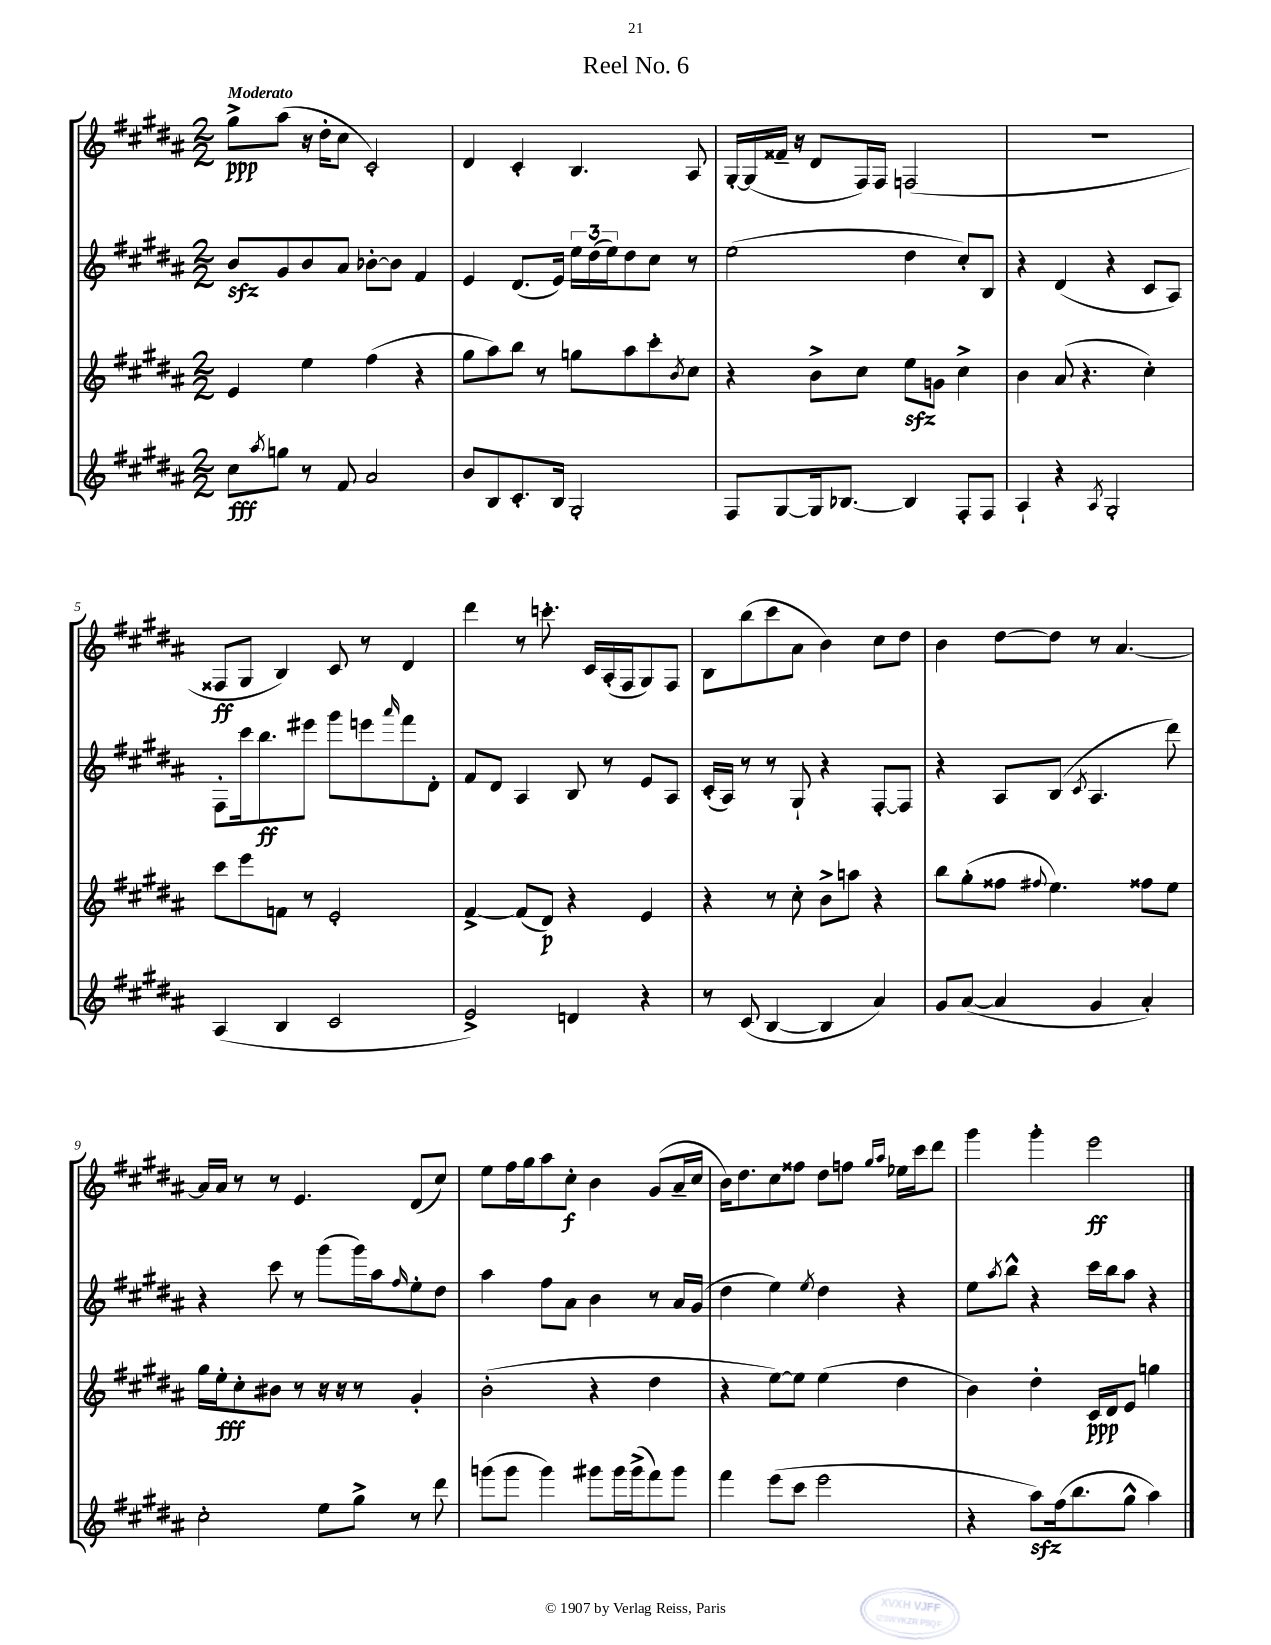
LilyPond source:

\header { title = "Reel No. 6" }
<<
\new StaffGroup <<
\new Staff = "s0" {
    \clef treble \key b \major \numericTimeSignature \time 2/2 \tempo "Moderato"
    gis''8->\ppp ais''8( r16 dis''16-. cis''8 cis'2-.) |
    dis'4 cis'4-. b4. ais8 |
    gis16~-. gis16( fisis'16-- r16 dis'8 fis16) fis16 f2( |
    R1 |
    fisis8\ff gis8 b4) cis'8 r8 dis'4 |
    dis'''4 r8 c'''8.-. cis'16 ais16-.( fis16 gis8) fis8 |
    b8 b''8( cis'''8 ais'8 b'4) cis''8 dis''8 |
    b'4 dis''8~ dis''8 r8 ais'4.~ |
    ais'16 ais'16 r8 r8 e'4. dis'8( cis''8) |
    e''8 fis''16 gis''16 ais''8 cis''8-.\f b'4 gis'8( ais'16-- cis''16 |
    b'16) dis''8. cis''8 fisis''8 dis''8 f''8 \grace { gis''16 ais''16 } ees''16 cis'''16 dis'''8 |
    gis'''4 gis'''4-. e'''2\ff \bar "|." |
}
\new Staff = "s1" {
    \clef treble \key b \major \numericTimeSignature \time 2/2
    b'8\sfz gis'8 b'8 ais'8 bes'8~-. bes'8 fis'4 |
    e'4 dis'8.( e'16) \tuplet 3/2 { e''16 dis''16( e''16) } dis''8 cis''8 r8 |
    e''2( dis''4 cis''8-.) b8 |
    r4 dis'4( r4 cis'8 ais8) |
    fis8-. cis'''16 b''8.\ff eis'''8 gis'''8 e'''8 \grace { ais'''16 } fis'''8 dis'8-. |
    fis'8 dis'8 ais4 b8 r8 e'8 ais8 |
    cis'16-.( ais16) r8 r8 gis8-! r4 fis8~-. fis8 |
    r4 ais8 b8( \acciaccatura { cis'8 } ais4. dis'''8) |
    r4 cis'''8 r8 gis'''8( gis'''16) ais''16 \grace { fis''16 } e''8-. dis''8 |
    ais''4 fis''8 ais'8 b'4 r8 ais'16 gis'16( |
    dis''4 e''4) \acciaccatura { e''8 } dis''4 r4 |
    e''8 \acciaccatura { ais''8 } b''8-^ r4 cis'''16 b''16 ais''8 r4 \bar "|." |
}
\new Staff = "s2" {
    \clef treble \key b \major \numericTimeSignature \time 2/2
    e'4 e''4 fis''4( r4 |
    gis''8 ais''8) b''8 r8 g''8 ais''8 cis'''8-. \acciaccatura { b'8 } cis''8 |
    r4 b'8-> cis''8 e''8\sfz g'8 cis''4-> |
    b'4 ais'8( r4. cis''4-.) |
    cis'''8 e'''8 f'8 r8 e'2-. |
    fis'4~-> fis'8( dis'8\p) r4 e'4 |
    r4 r8 cis''8-. b'8-> a''8 r4 |
    b''8 gis''8-.( fisis''8 \appoggiatura { fis''8 } e''4.) fisis''8 e''8 |
    gis''16 e''16-.\fff cis''8-. bis'8 r8 r16 r16 r8 gis'4-. |
    b'2-.( r4 dis''4 |
    r4 e''8~) e''8 e''4( dis''4 |
    b'4) dis''4-. cis'16\ppp dis'16 e'8 g''4 \bar "|." |
}
\new Staff = "s3" {
    \clef treble \key b \major \numericTimeSignature \time 2/2
    cis''8\fff \acciaccatura { ais''8 } g''8 r8 fis'8 ais'2 |
    b'8 b8 cis'8.-. b16 gis2-. |
    fis8 gis8~ gis16 bes8.~ bes4 fis8-. fis8 |
    ais4-! r4 \acciaccatura { ais8 } gis2-. |
    ais4( b4 cis'2 |
    e'2->) d'4 r4 |
    r8 cis'8( b4~ b4 ais'4) |
    gis'8 ais'8~( ais'4 gis'4 ais'4-.) |
    cis''2-. e''8 gis''8-> r8 dis'''8 |
    g'''8( g'''8 g'''4) gis'''8 gis'''16 gis'''16->( fis'''8) gis'''8 |
    fis'''4 e'''8( cis'''8 e'''2 |
    r4 ais''8\sfz) fis''16( b''8. gis''8-^ ais''4) \bar "|." |
}
>>
>>
